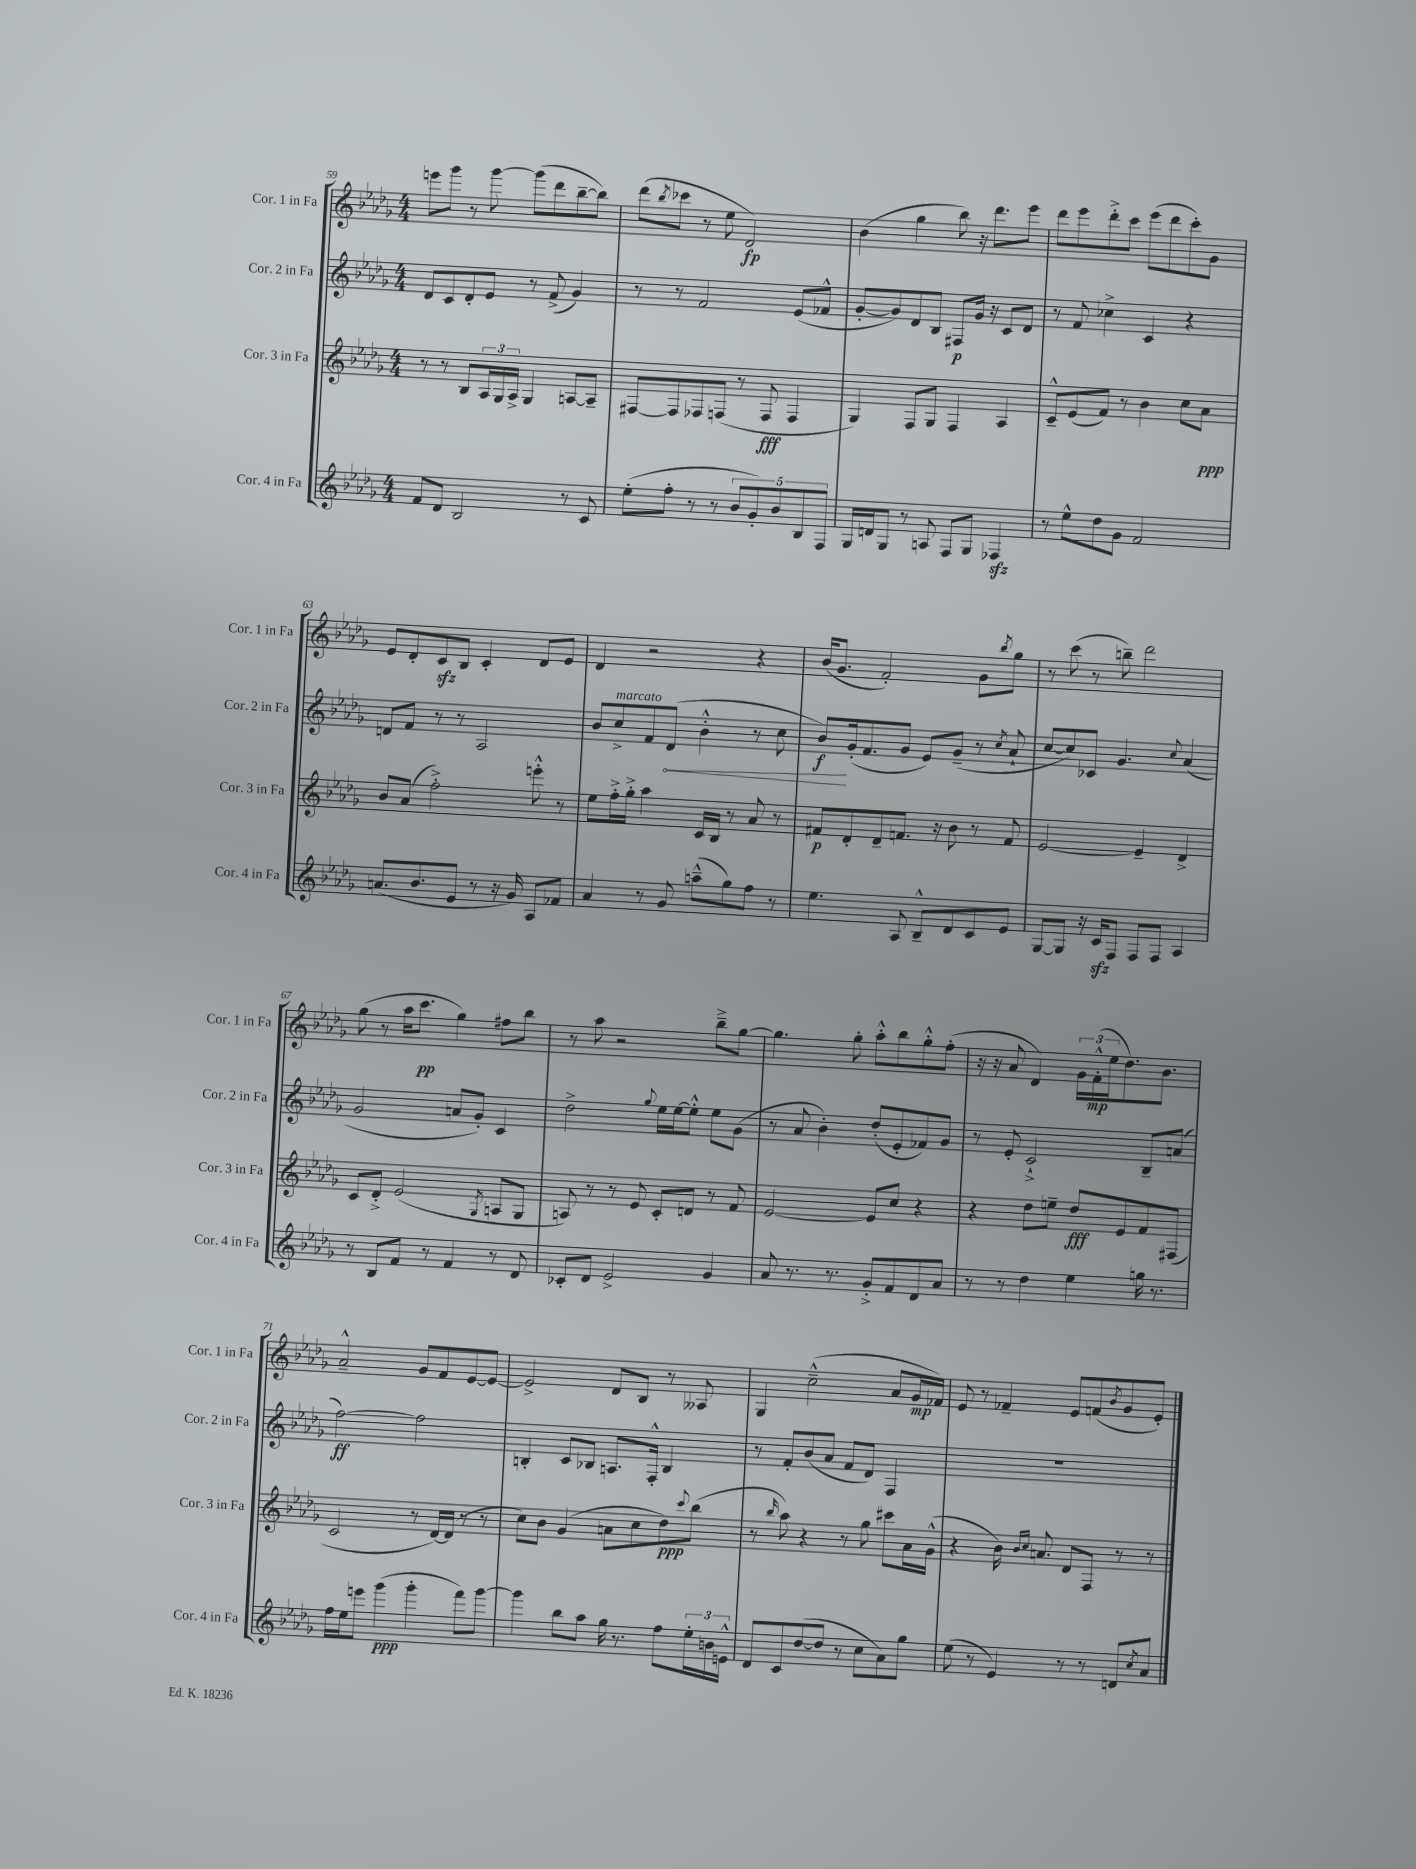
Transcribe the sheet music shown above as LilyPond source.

<<
\new StaffGroup <<
\new Staff = "s0" \with { instrumentName = "Cor. 1 in Fa" shortInstrumentName = "Cor. 1 in Fa" } {
    \clef treble \key des \major \numericTimeSignature \time 4/4
    e'''8 ges'''8 r8 ges'''8~ ges'''8( des'''8 bes''8~-- bes''8) |
    des'''8( \acciaccatura { bes''8 } ces'''8 r8 ees''8 des'2\fp) |
    bes'4( ges''4 bes''8) r16 des'''8. ees'''8 |
    des'''8 ees'''8 des'''8-.-> c'''8 ees'''8( des'''8 c'''8-.) ges'8 |
    ees'8 des'8-. c'8\sfz bes8 c'4-. des'8 ees'8 |
    des'4 r2 r4 |
    bes'16( ges'8. f'2-.) ges'8 \acciaccatura { bes''8 } ges''8 |
    r8 c'''8( r8 b''8--) des'''2 |
    ges''8( r8 aes''16 c'''8.\pp ges''4) fis''8 bes''8 |
    r8 aes''8 r2 bes''8---> ges''8~ |
    ges''4. ges''8-. aes''8-.-^ bes''8 ges''8-.-^ f''8-.( |
    r16 r16 aes'8 des'4) \tuplet 3/2 { ges'16 f'16-.-^\mp( ees''16 } des''8.) bes'8. |
    aes'2---^ ges'8 f'8 ees'8~ ees'8~ |
    ees'2-> des'8 bes8 r8 aeses8 |
    ges4 c''2---^( aes'8 ges'16\mp fes'16) |
    ees'8 r8 fes'4-- ees'8 f'8( \acciaccatura { bes'8 } ges'8 ees'8-.) \bar "|." |
}
\new Staff = "s1" \with { instrumentName = "Cor. 2 in Fa" shortInstrumentName = "Cor. 2 in Fa" } {
    \clef treble \key des \major \numericTimeSignature \time 4/4
    des'8 c'8 des'8-. ees'8 r8 f'8->( ges'4) |
    r8 r8 f'2 ees'8( fes'8-^ |
    ges'8~-. ges'8) des'8 bes8 fis8\p ges'16 r16 c'8 des'8 |
    r8 f'8 ces''4-> c'4 r4 |
    d'8 f'8 r8 r8 aes2 |
    bes'8 c''8->^\markup { \italic "marcato" } f'8 \once \override Hairpin.circled-tip = ##t des'8\<( bes'4-.-^ r8 c''8 |
    bes'8\f\!) ges'16-.( f'8. ges'8 ees'8) ges'8--( r8 \acciaccatura { c''8 } aes'8-! |
    c''8~ c''8) ces'8 ges'4. \appoggiatura { c''8 } aes'4( |
    ges'2 a'8 ges'8-.) c'4 |
    des''2-> \appoggiatura { ges''8 } ees''16 ees''16~ ees''8-.-^ ees''8 ges'8( |
    r8 aes'8 bes'4-.) des''8-.( ees'8-. fes'8) ges'8 |
    r8 ees'8-. c'2-!-> bes8-- a'8( |
    f''2~\ff) f''2 |
    b4-. c'8 bes8 a8. f16-.-^ bes4 |
    r8 f'8-. bes'8( aes'8 f'8 des'8) f4 |
    R1 \bar "|." |
}
\new Staff = "s2" \with { instrumentName = "Cor. 3 in Fa" shortInstrumentName = "Cor. 3 in Fa" } {
    \clef treble \key des \major \numericTimeSignature \time 4/4
    r8 r8 bes8 \tuplet 3/2 { aes16 ges16 aes16-> } ges4 a8~ a8-- |
    fis8~ fis8 fes8 f8( r8 f8\fff f4 |
    ges4) f8 ges8 f4 aes4 |
    c'8---^ ees'8( f'8) r8 bes'4 c''8 aes'8\ppp |
    bes'8 aes'8( f''2-.->) e'''8-.-^ r8 |
    ees''8 f''16-.-> ges''16-.-> aes''4 c'16 bes16 r8 aes'8 r8 |
    fis'8\p des'8-. des'8-- f'8. r16 bes'8 r8 f'8 |
    ees'2~ ees'4-- des'4-> |
    c'8 des'8-.-> ees'2( \acciaccatura { ges8 } a8 ges8 |
    a8) r8 r8 ees'8 c'8-. d'8 r8 f'8 |
    ees'2~ ees'8 c''8 r4 |
    r4 des''8 e''8-- des''8\fff ees'8 f'8 fis8( |
    c'2 r8 des'16~) des'16( r8 r8 |
    c''8) bes'8 ges'4( a'8 c''8 des''8\ppp) \appoggiatura { c'''8 } bes''8( |
    r8 \grace { bes''16 } aes''8) r4 r8 ges''8 cis'''8 aes'16 ges'16-^( |
    r4 bes'16) \grace { bes'16 c''16 } a'8. des'8 f8 r8 r8 \bar "|." |
}
\new Staff = "s3" \with { instrumentName = "Cor. 4 in Fa" shortInstrumentName = "Cor. 4 in Fa" } {
    \clef treble \key des \major \numericTimeSignature \time 4/4
    f'8 des'8 bes2 r8 c'8 |
    ees''8-.( f''8-. r8 r8 \tuplet 5/4 { bes'8 ges'8-.) bes'8 bes8 f8 } |
    ges16 d'16 ges8 r8 a8 f8 ges8 fes4\sfz |
    r8 ees''8-^ des''8 ges'8 f'2 |
    a'8.( bes'8. ees'8 r8 r16 ges'16) aes8 fes'8 |
    aes'4 r8 ges'8 a''8---^( ges''8) f''8 r8 |
    ees''4. aes8 bes8---^ des'8 c'8 ees'8 |
    ges8~ ges8 r16 c'16\sfz f8 f8 f8 aes4 |
    r8 bes8 f'8 r8 f'4 r8 des'8 |
    ces'8-. des'8 ees'2-> ges'4 |
    aes'8 r8. r8. ges'8-.-> f'8 des'8 aes'8 |
    r8 r8 des''4 ees''4 g''16 r8. |
    f''16 ees''16 e'''8 ges'''4\ppp( ges'''4-. f'''8) ges'''8~ |
    ges'''4 bes''8 aes''8 ges''16 r8. f''8 \tuplet 3/2 { ees''16-. b'16 e'16-^ } |
    des'8 c'8 des''8~( des''8 r8 c''8 aes'8) ges''8 |
    ees''8( r8 ees'4) r8 r8 d'8 \acciaccatura { c''8 } aes'8 \bar "|." |
}
>>
>>
\layout { \context { \Score currentBarNumber = #59 } }
